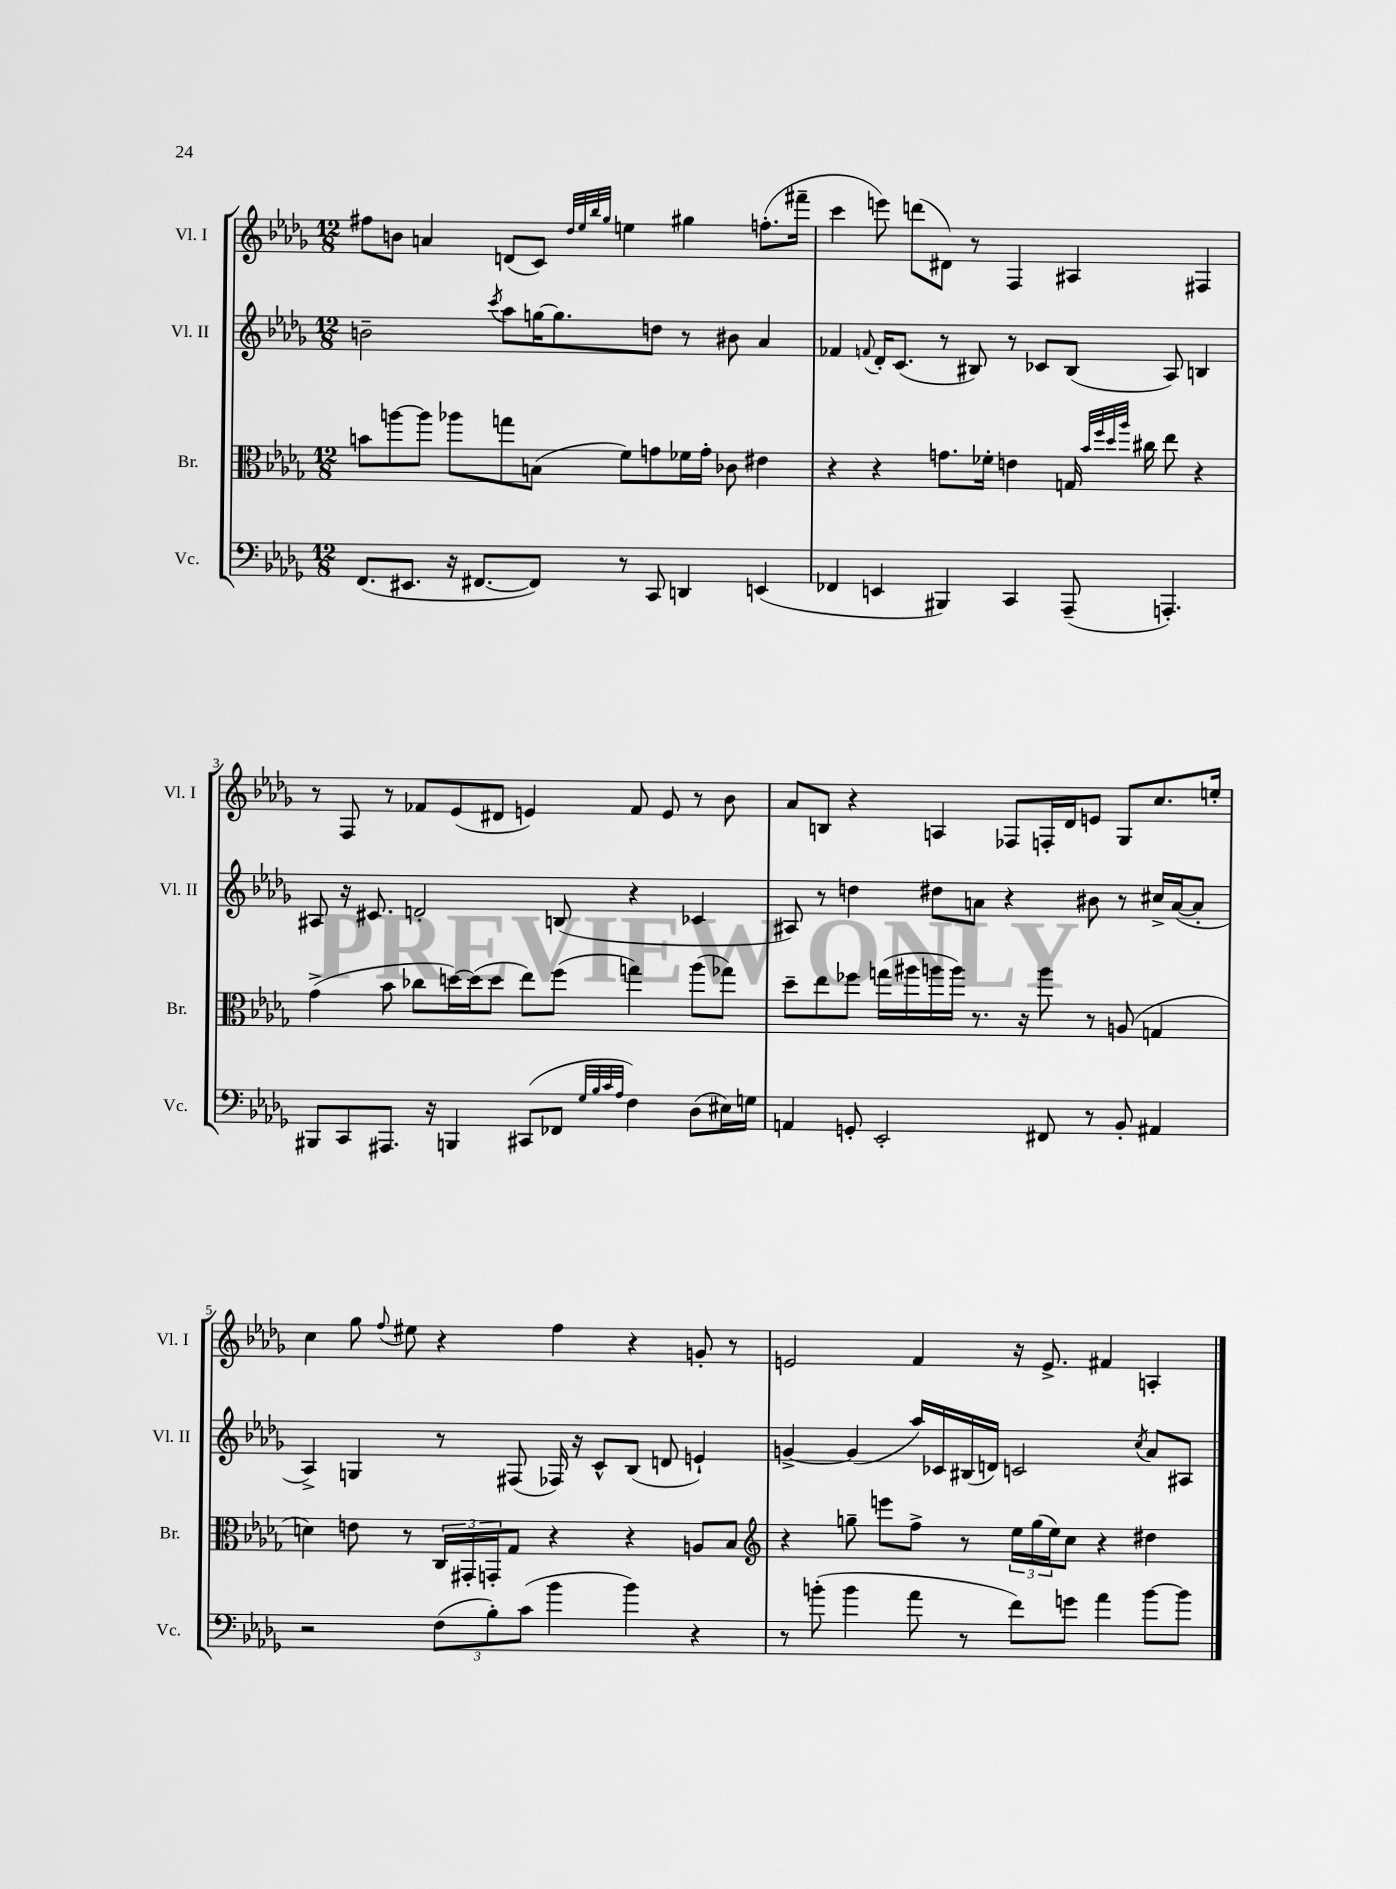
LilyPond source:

<<
\new StaffGroup <<
\new Staff = "s0" \with { instrumentName = "Vl. I" shortInstrumentName = "Vl. I" } {
    \clef treble \key des \major \numericTimeSignature \time 12/8
    fis''8 b'8 a'4 d'8( c'8) \grace { des''32 ees''32 bes''32 ges''32 } e''4 gis''4 f''8.-.( fis'''16-- |
    c'''4 e'''8) d'''8( dis'8) r8 f4 ais4 fis4 |
    r8 f8 r8 fes'8 ees'8( dis'8 e'4) fes'8 e'8 r8 bes'8 |
    aes'8 b8 r4 a4 fes8 f16-. des'16 e'8 ges8 c''8. e''16-. |
    c''4 ges''8 \appoggiatura { f''8 } eis''8 r4 f''4 r4 g'8-. r8 |
    e'2 f'4 r16 e'8.-> fis'4 a4-. \bar "|." |
}
\new Staff = "s1" \with { instrumentName = "Vl. II" shortInstrumentName = "Vl. II" } {
    \clef treble \key des \major \numericTimeSignature \time 12/8
    b'2-- \acciaccatura { c'''8 } aes''8 g''16~ g''8. d''8 r8 bis'8 aes'4 |
    fes'4 \appoggiatura { f'8 } des'16-. c'8.( r8 bis8) r8 ces'8 bis8( aes8) b4 |
    ais8 r16 cis'8. d'2-. b8( r4 ces'4 |
    ais8) r8 d''4 dis''8 a'8 r4 bis'8 r8 cis''16-> a'16~( a'8-. |
    aes4->) g4 r8 fis8( fes16) r16 c'8-^ bes8( d'8 e'4-!) |
    g'4~-> g'4( aes''16) ces'16 bis16( d'16) c'2 \acciaccatura { c''8 } aes'8 ais8 \bar "|." |
}
\new Staff = "s2" \with { instrumentName = "Br." shortInstrumentName = "Br." } {
    \clef alto \key des \major \numericTimeSignature \time 12/8
    b'8 a''8~ a''8 aes''8 g''8 b8( f'8) g'8 fes'16 g'16-. ces'8 eis'4 |
    r4 r4 g'8. fes'16-. e'4 g16 \grace { bes'32 f''32 des''32 aes''32 } cis''16 ees''8 r4 |
    ges'4->( bes'8 ces''8 d''16~) d''16( d''8 ees''8) f''8( g''4) aes''8( ges''8) |
    des''8-- ees''8 fes''8 g''16( ais''16 a''16 a''16) r8. r16 a''8 r8 a8( g4 |
    d'4) e'8 r8 \tuplet 3/2 { c16 gis,16-. g,16-. } ges8 r4 r4 a8 bes8 |
    \clef treble r4 g''8-- e'''8 f''8-> r8 \tuplet 3/2 { ees''16 g''16( ees''16) } c''8 r4 dis''4 \bar "|." |
}
\new Staff = "s3" \with { instrumentName = "Vc." shortInstrumentName = "Vc." } {
    \clef bass \key des \major \numericTimeSignature \time 12/8
    f,8.( eis,8. r16 fis,8.~ fis,8) r8 c,8 d,4 e,4( |
    fes,4 e,4 bis,,4) c,4 aes,,8--( a,,4.-.) |
    bis,,8 c,8 ais,,8. r16 b,,4 cis,8( fes,8 \grace { ges32 bes32 c'32 aes32 } f4) des8( eis16) g16 |
    a,4 g,8-. ees,2-. fis,8 r8 bes,8-. ais,4 |
    r2 \tuplet 3/2 { f8( bes8-.) c'8( } bes'4 bes'4) r4 |
    r8 b'8-.( b'4 aes'8 r8 f'8) g'8 aes'4 b'8~ b'8 \bar "|." |
}
>>
>>
